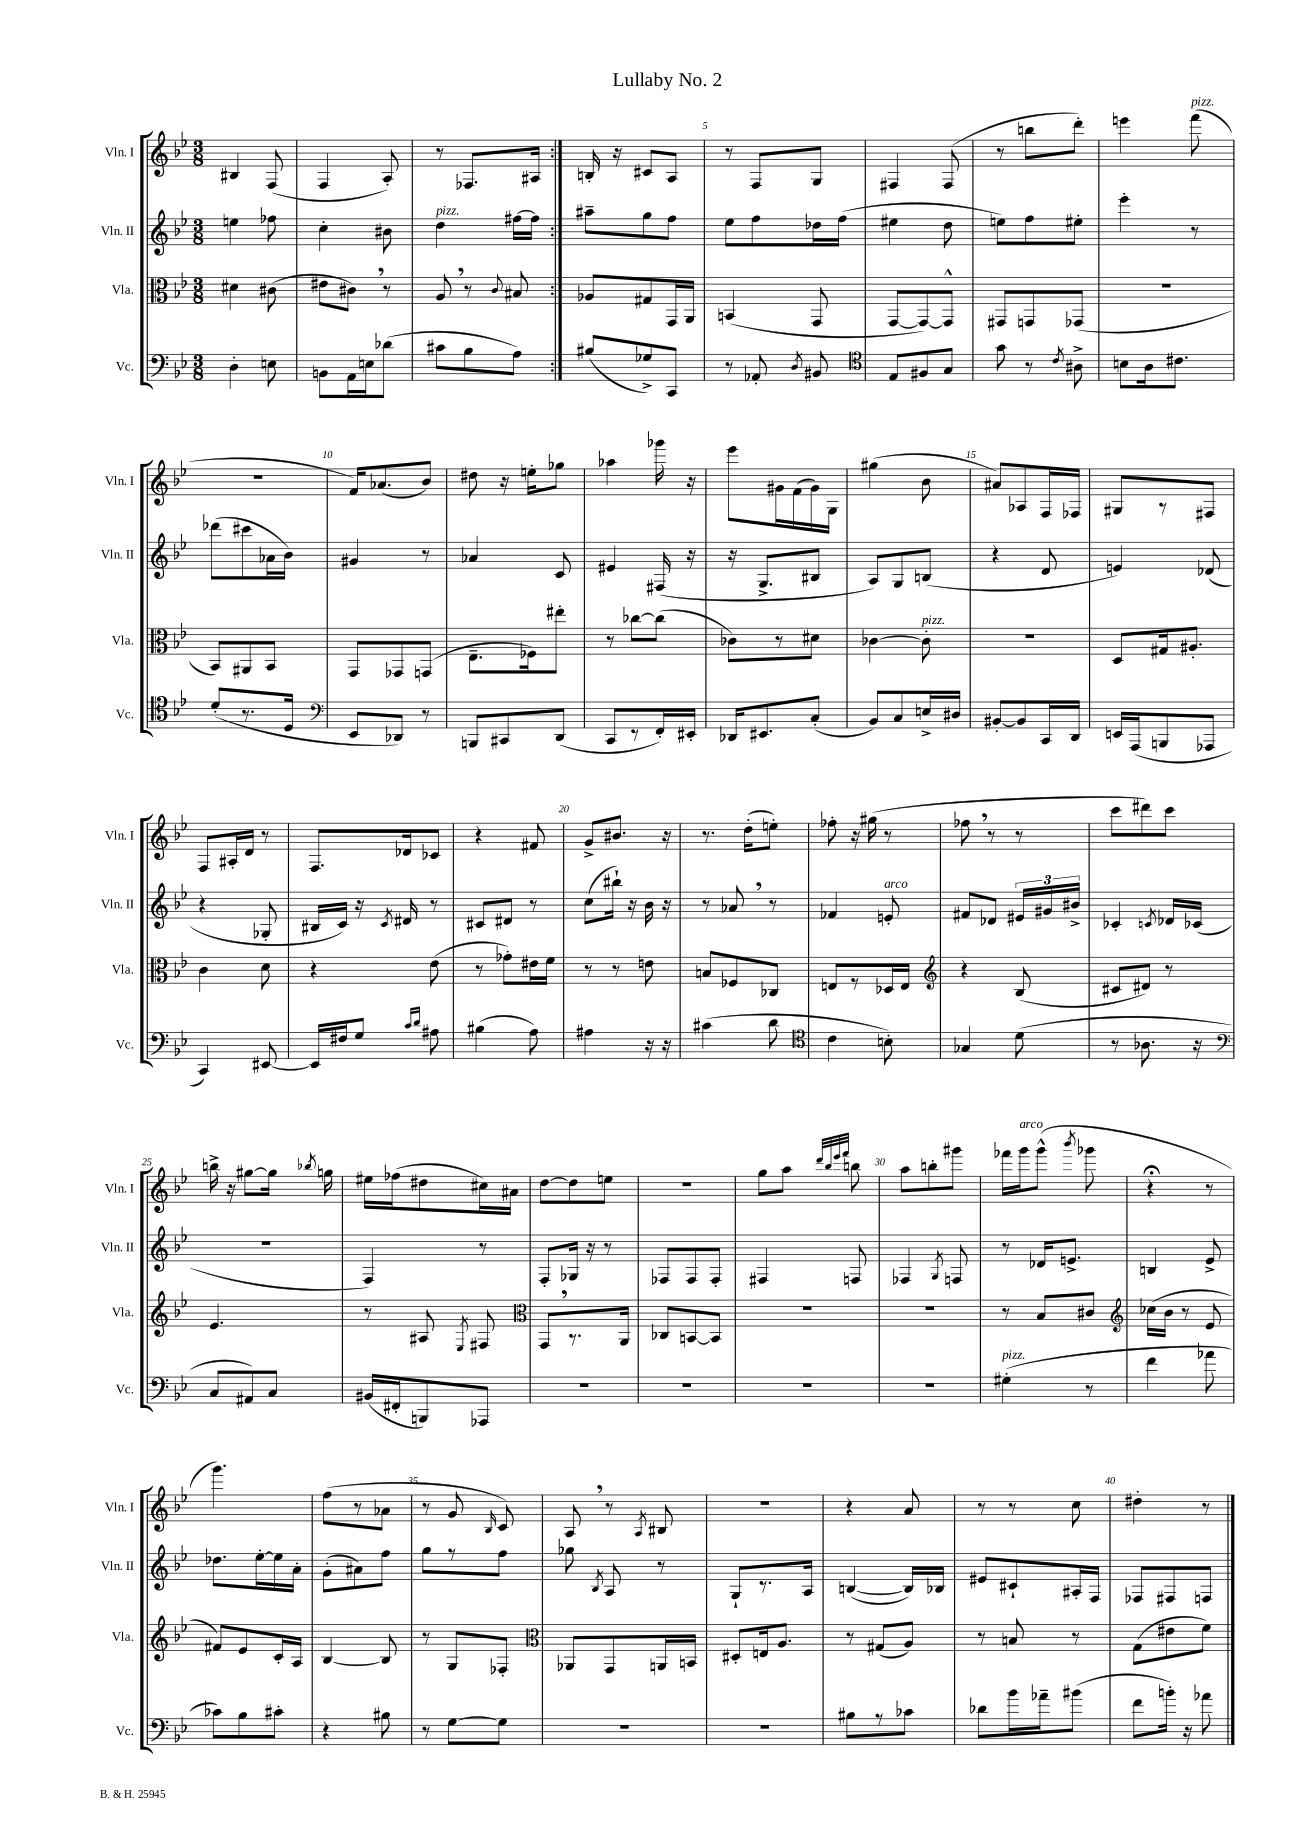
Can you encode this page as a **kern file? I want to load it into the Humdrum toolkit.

**kern	**kern	**kern	**kern
*staff4	*staff3	*staff2	*staff1
*clefF4	*clefC3	*clefG2	*clefG2
*k[b-e-]	*k[b-e-]	*k[b-e-]	*k[b-e-]
*M3/8	*M3/8	*M3/8	*M3/8
4D'	4d#	4ee	4B#
8E	(8c#	8ff-	(8F
=	=	=	=
8BB	8e#	4cc'	4F
16AA	8c#)	.	.
16E	.	.	.
(8d-	8r	8b#	8A')
=	=	=	=
8c#	8A	4dd	8r
8B-	8r	.	8.F-
.	8qqc	.	.
8A)	8B#	[16ff#	.
.	.	16ff#]	16A#
=:|!	=:|!	=:|!	=:|!
(8B#	8A-	8aa#~	16B'
.	.	.	16r
8G-^)	8G#	8gg	8c#
8CC	16GG	8ff	8A
.	16AA	.	.
=	=	=	=
8r	(4BB	8ee-	8r
8AA-'	.	8ff	8F
8qD	.	.	.
8BB#	8GG	16dd-	8G
.	.	(16ff	.
=	=	=	=
*clefC4	*	*	*
8E-	[8GG	4ee#	4F#
8F#	8GG_)	.	.
8G	8GG^^]	8dd	(8F#
=	=	=	=
8g	8GG#	8ee)	8r
8r	8GG	8ff	8bb
8qc	.	.	.
8A#^	(8GG-	8ee#'	8ddd')
=	=	=	=
8B	4.r	4eee-'	4eee
16A	.	.	.
8.c#	.	.	.
.	.	8r	(8fff
=	=	=	=
(8d'	8BB-)	(8ddd-	4.r
8.r	8AA#	8ccc#	.
.	8BB-	16a-	.
16D	.	16b-)	.
=	=	=	=
*clefF4	*	*	*
8EE-	8GG	4g#	16f)
.	.	.	(8.a-
8DD-)	8GG-	.	.
8r	(8GG	8r	8b-)
=	=	=	=
8BBB	8.E-~	4a-	8dd#
8CC#	.	.	16r
.	16F-)	.	16ee'
(8DD	8ee#'	8c	8gg-
=	=	=	=
8CC	8r	4e#	4aa-
8r	[8cc-	.	.
16FF')	(8cc-]	(16F#	16ggg-
16EE#'	.	16r	16r
=	=	=	=
16DD-	8c-)	16r	8eee-
8.EE#	.	8.G^	.
.	8r	.	16g#
.	.	.	(16f
(8C'	8d#	8B#	16g#)
.	.	.	16G
=	=	=	=
8BB-)	[4c-	8A)	(4gg#
8C	.	8G	.
16E^	8c-']	(8B	8b-
16D#	.	.	.
=	=	=	=
[8BB#'	4.r	4r	8a#)
8BB#]	.	.	8A-
16CC	.	8d	16F
16DD	.	.	16F-
=	=	=	=
16EE	8D	4e)	8G#
(16AAA	.	.	.
8BBB	16G#	.	8r
.	8.A#'	.	.
8AAA-	.	(8d-	8F#
=	=	=	=
4CC)	4c	4r	8F
.	.	.	16A#'
.	.	.	16d
[8EE#	8d	8G-'	8r
=	=	=	=
16EE#]	4r	16B#	8.F
16F#	.	16c)	.
8G	.	16r	.
.	.	8qc	.
.	.	16d#	16d-
16qqc	.	.	.
16qqd	.	.	.
8A#	(8e-	8r	8c-
=	=	=	=
(4B#	8r	8c#	4r
.	8g-')	8d#	.
8A)	16e#	8r	8f#
.	16f	.	.
=	=	=	=
4A#	8r	(8cc	8g^
.	8r	16bb#`)	8.b#
.	.	16r	.
16r	8e	16b-	.
16r	.	16r	16r
=	=	=	=
(4c#	8B	8r	8.r
.	8F-	8a-	.
.	.	.	(16dd'
8d	8C-	8r	8ee')
=	=	=	=
*clefC4	*	*	*
4c	8E	4f-	8ff-'
.	8r	.	16r
.	.	.	(16gg#
8B')	16D-	8e'	8r
.	16E	.	.
=	=	=	=
*	*clefG2	*	*
4G-	4r	8f#	8ff-
.	.	8d-	8r
(8d	(8B-	24e#	8r
.	.	24g#	.
.	.	24b#^	.
=	=	=	=
8r	8c#	4c-'	8ccc
8.A-	8d#)	.	8ddd#)
.	.	8qc	.
.	8r	16d-	8ccc
16r	.	(16c-	.
=	=	=	=
*clefF4	*	*	*
8C	4.e-	4.r	16bb^
.	.	.	16r
8AA#)	.	.	[8gg#
8C	.	.	16gg#]
.	.	.	8qbb-
.	.	.	16gg
=	=	=	=
(16BB#	8r	4F)	16ee#
16FF#'	.	.	(16ff-
8BBB)	8A#	.	8dd#
.	8qE-	.	.
8AAA-	8F#	8r	16cc#)
.	.	.	16a#
=	=	=	=
*	*clefC3	*	*
4.r	8GG	8F'	[8dd
.	8.r	16G-	8dd]
.	.	16r	.
.	.	8r	8ee
.	16AA	.	.
=	=	=	=
4.r	8C-	8F-	4.r
.	[8BB	8F-	.
.	8BB]	8F-'	.
=	=	=	=
4.r	4.r	4F#	8gg
.	.	.	8aa
.	.	.	32qqddd
.	.	.	32qqbb-
.	.	.	32qqeee-
.	.	.	32qqfff
.	.	8F	8bb
=	=	=	=
4.r	4.r	4F-	8aa
.	.	.	8bb'
.	.	8qG	.
.	.	8F	8ggg#
=	=	=	=
(4G#'	8r	8r	16fff-
.	.	.	16ggg
.	8B-	16d-	(8ggg^^
.	.	8.e^	.
.	.	.	8qbbb-
8r	8c#	.	8ggg-
=	=	=	=
*	*clefG2	*	*
4f	(16cc-	4B	4r;
.	16b-	.	.
.	8r	.	.
8a-	8e-	8e-^	8r
=	=	=	=
8c-)	8f#)	8.dd-	4.ggg)
8B-	8e-	.	.
.	.	[16ee-'	.
8c#'	16c'	16ee-]	.
.	16A	16a'	.
=	=	=	=
4r	[4B-	(8g'	(8ff
.	.	8a#)	8r
8B#	8B-]	8ff	8a-
=	=	=	=
8r	8r	8gg	8r
[8G	8G	8r	8g
.	.	.	16qqB-
8G]	8F-'	8ff	8c)
=	=	=	=
*	*clefC3	*	*
4.r	8AA-	8gg-	8A
.	.	8qB-	.
.	8GG	8A	8r
.	.	.	8qA
.	16AA	8r	8B#
.	16BB	.	.
=	=	=	=
4.r	8D#'	8G`	4.r
.	16E	8.r	.
.	8.A	.	.
.	.	16A	.
=	=	=	=
8B#	8r	([4B	4r
8r	(8G#	.	.
8c-	8A)	16B])	8a
.	.	16B-	.
=	=	=	=
8d-	8r	8e#	8r
16b-	8B	8c#`	8r
16a-~	.	.	.
(8b#	8r	16A#'	8cc
.	.	16F	.
=	=	=	=
8f	(8G	8F-	4dd#'
16b')	8e#	8F#	.
16r	.	.	.
8a-	8f)	8F	8r
==	==	==	==
*-	*-	*-	*-
